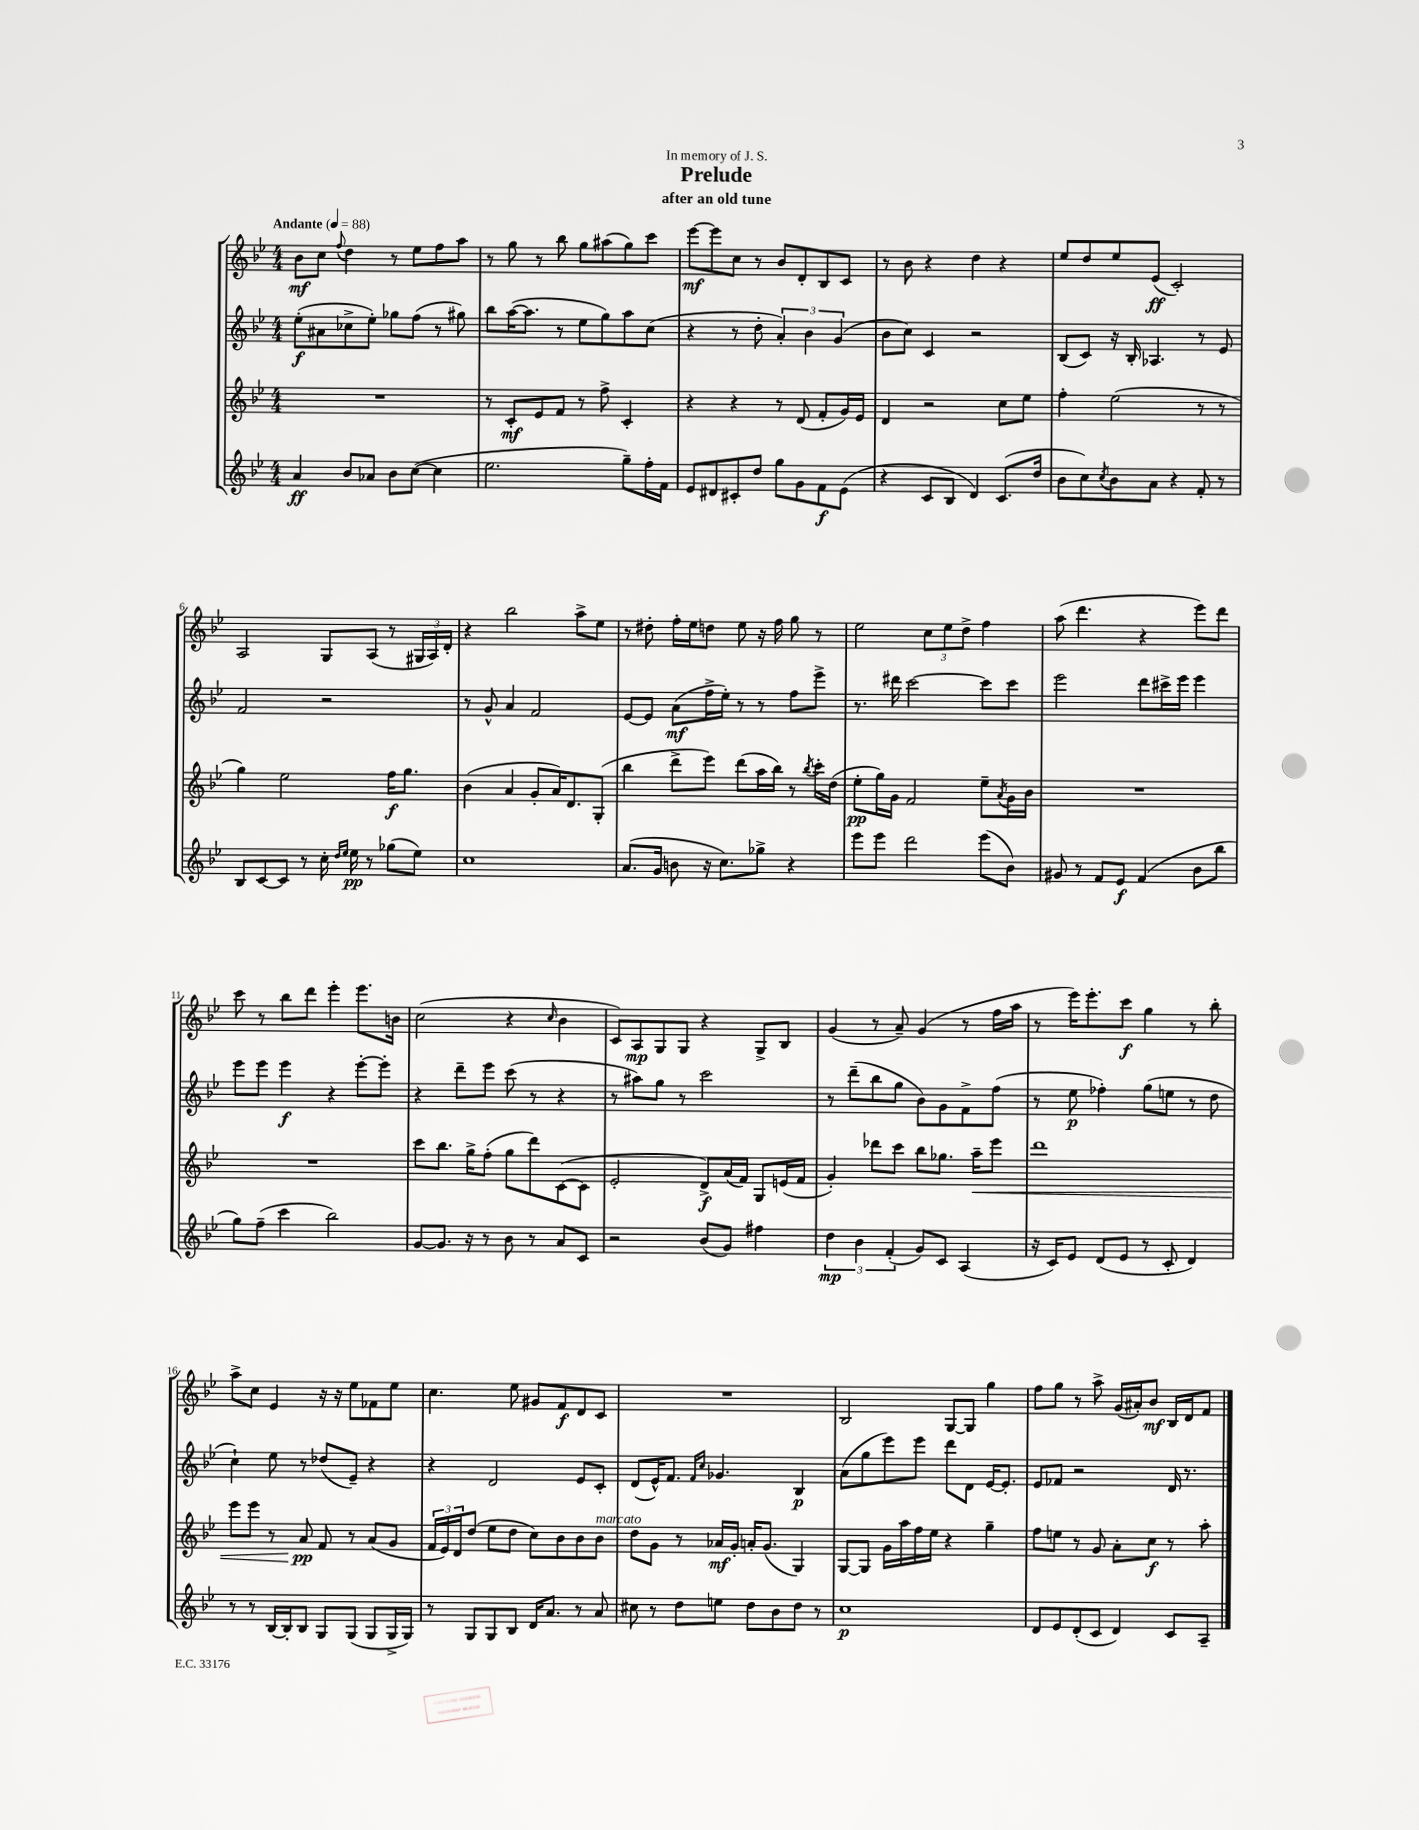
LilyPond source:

\header { title = "Prelude" subtitle = "after an old tune" dedication = "In memory of J. S." }
<<
\new StaffGroup <<
\new Staff = "s0" {
    \clef treble \key bes \major \numericTimeSignature \time 4/4 \tempo "Andante" 4 = 88
    bes'8\mf c''8 \appoggiatura { f''8 } d''4 r8 ees''8 f''8 a''8 |
    r8 g''8 r8 bes''8 g''8 ais''8( g''8) c'''8 |
    ees'''8~\mf ees'''8 c''8 r8 bes'8 d'8-. bes8 c'8 |
    r8 bes'8 r4 d''4 r4 |
    ees''8 d''8 ees''8 ees'8\ff( c'2-.) |
    a2 g8 a8( r8 \tuplet 3/2 { gis16 a16) d'16-. } |
    r4 bes''2 a''8-> ees''8 |
    r8 dis''8-. f''16-. ees''16 d''8 ees''8 r16 f''16 g''8 r8 |
    ees''2 \tuplet 3/2 { c''8 ees''8 d''8-> } f''4 |
    a''8( d'''4. r4 ees'''8) d'''8 |
    c'''8 r8 bes''8 d'''8 ees'''4-. ees'''8. b'16 |
    c''2( r4 \grace { c''16 } bes'4 |
    c'8) a8\mp g8 g8 r4 g8-> bes8 |
    g'4( r8 a'8--) g'4( r8 f''16 a''16 |
    r8 ees'''16) ees'''8.-. c'''8\f g''4 r8 bes''8-. |
    a''8-> c''8 ees'4 r16 r16 ees''8 fes'8 ees''8 |
    c''4. ees''8 gis'8 f'8\f d'8 c'8 |
    R1 |
    bes2 g8~ g8 g''4 |
    f''8 g''8 r8 a''8-> g'16( ais'16-.) bes'8\mf bes16 d'16 f'8 \bar "|." |
}
\new Staff = "s1" {
    \clef treble \key bes \major \numericTimeSignature \time 4/4
    ees''8-.\f( ais'8 ces''8-> ees''8-.) ges''8 f''8( r8 gis''8) |
    bes''8 a''16~( a''8. r8 ees''8 g''8) a''8 c''8( |
    r4 r8 d''8-. \tuplet 3/2 { a'4-.) bes'4 g'4( } |
    bes'8 c''8) c'4 r2 |
    bes8( c'8) r16 bes16-. aes4. r8 ees'8 |
    f'2 r2 |
    r8 g'8-^ a'4 f'2 |
    ees'8~ ees'8 a'8\mf( f''16-> ees''16-.) r8 r8 f''8 ees'''8-> |
    r8. dis'''16 c'''2~ c'''8 c'''8 |
    ees'''2 d'''8 cis'''16-> ees'''16 ees'''4 |
    ees'''8 ees'''8 ees'''4\f r4 ees'''8~-. ees'''8-. |
    r4 d'''8-- ees'''8 c'''8( r8 r4 |
    r8 ais''8) g''8 r8 c'''2 |
    r8 d'''8--( bes''8 g''8 bes'8) g'8 f'8-> f''8( |
    r8 ees''8\p fes''4-.) g''8( e''8 r8 d''8 |
    c''4-!) ees''8 r8 des''8( ees'8--) r4 |
    r4 d'2 ees'8 c'8-. |
    d'8( ees'16-^) f'8. \grace { f'16 c''16 } ges'4. bes4\p |
    a'8( g''8 ees'''8) ees'''8 d'''8 d'8 ees'16~ ees'8.-. |
    ees'8 fes'8 r2 d'16 r8. \bar "|." |
}
\new Staff = "s2" {
    \clef treble \key bes \major \numericTimeSignature \time 4/4
    R1 |
    r8 c'8-.\mf ees'8 f'8 r8 f''8-> c'4-. |
    r4 r4 r8 d'8( f'8-. g'16) ees'16 |
    d'4 r2 c''8 ees''8 |
    f''4-. ees''2( r8 r8 |
    g''4) ees''2 f''16\f g''8. |
    bes'4( a'4 g'8-. a'16) d'8. g8-.( |
    bes''4 d'''8-> ees'''8) d'''8( a''16 bes''16) r8 \acciaccatura { bes''8 } c'''16-. d''16( |
    ees''8-.\pp g''16) g'16 f'2 ees''8-- \acciaccatura { a'8 } g'16 bes'16 |
    R1 |
    R1 |
    c'''8 bes''8. g''16-> f''8-.( g''8 d'''8) c'8~( c'8 |
    ees'2-. d'8->\f) a'16( f'16) g8 e'16( f'16 |
    g'4-.) des'''8 c'''8 bes''8 ges''8. a''16--\< ees'''8 |
    d'''1 |
    ees'''8 ees'''8 r8 a'8\pp\! f'8 r8 a'8( g'8 |
    \tuplet 3/2 { f'16 ees'16) d'16 } d''8( ees''8 d''8 c''8) bes'8 bes'8 bes'8^\markup { \italic "marcato" } |
    d''8 g'8 r8 aes'16\mf g'16-. a'16-. g'8.( g4) |
    g8~ g8 g'16 a''16 f''16 ees''16 r4 g''4-- |
    f''8 e''8 r8 g'8 a'8-. c''8\f r8 a''8-. \bar "|." |
}
\new Staff = "s3" {
    \clef treble \key bes \major \numericTimeSignature \time 4/4
    a'4\ff bes'8 aes'8 bes'8 c''8~( c''4 |
    ees''2. g''8--) f''16-. f'16 |
    ees'8 dis'8 cis'8-. d''8 g''8 g'8 f'8\f ees'8( |
    r4 c'8 bes8 d'4) c'8.( d''16 |
    bes'8 c''8) \acciaccatura { c''8 } bes'8 a'8 r4 f'8-. r8 |
    bes8 c'8~ c'8 r8 c''16-. \grace { d''16 ees''16 } ees''16\pp r8 ges''8( ees''8) |
    c''1 |
    a'8.( g'16 b'8 r16 c''8.) ges''8-> r4 |
    ees'''8 ees'''8 d'''2 ees'''8( bes'8) |
    gis'8 r8 f'8 ees'8\f f'4( bes'8 bes''8 |
    g''8) f''8--( c'''4 bes''2) |
    g'8~ g'8. r16 r8 bes'8 r8 a'8 c'8 |
    r2 bes'8( g'8) fis''4 |
    \tuplet 3/2 { d''4\mp bes'4 f'4-.( } g'8) c'8 a4( |
    r16 c'16) ees'8 d'8( ees'8 r8 c'8-. d'4) |
    r8 r8 bes16~ bes16-. bes8 g8 g8( g8 g16-> g16) |
    r8 g8 g8 bes8 d'16 a'8. r8 a'8 |
    cis''8 r8 d''8 e''8 d''8 bes'8 d''8 r8 |
    c''1\p |
    d'8 ees'8 d'8-.( c'8 d'4) c'8 a8-- \bar "|." |
}
>>
>>
